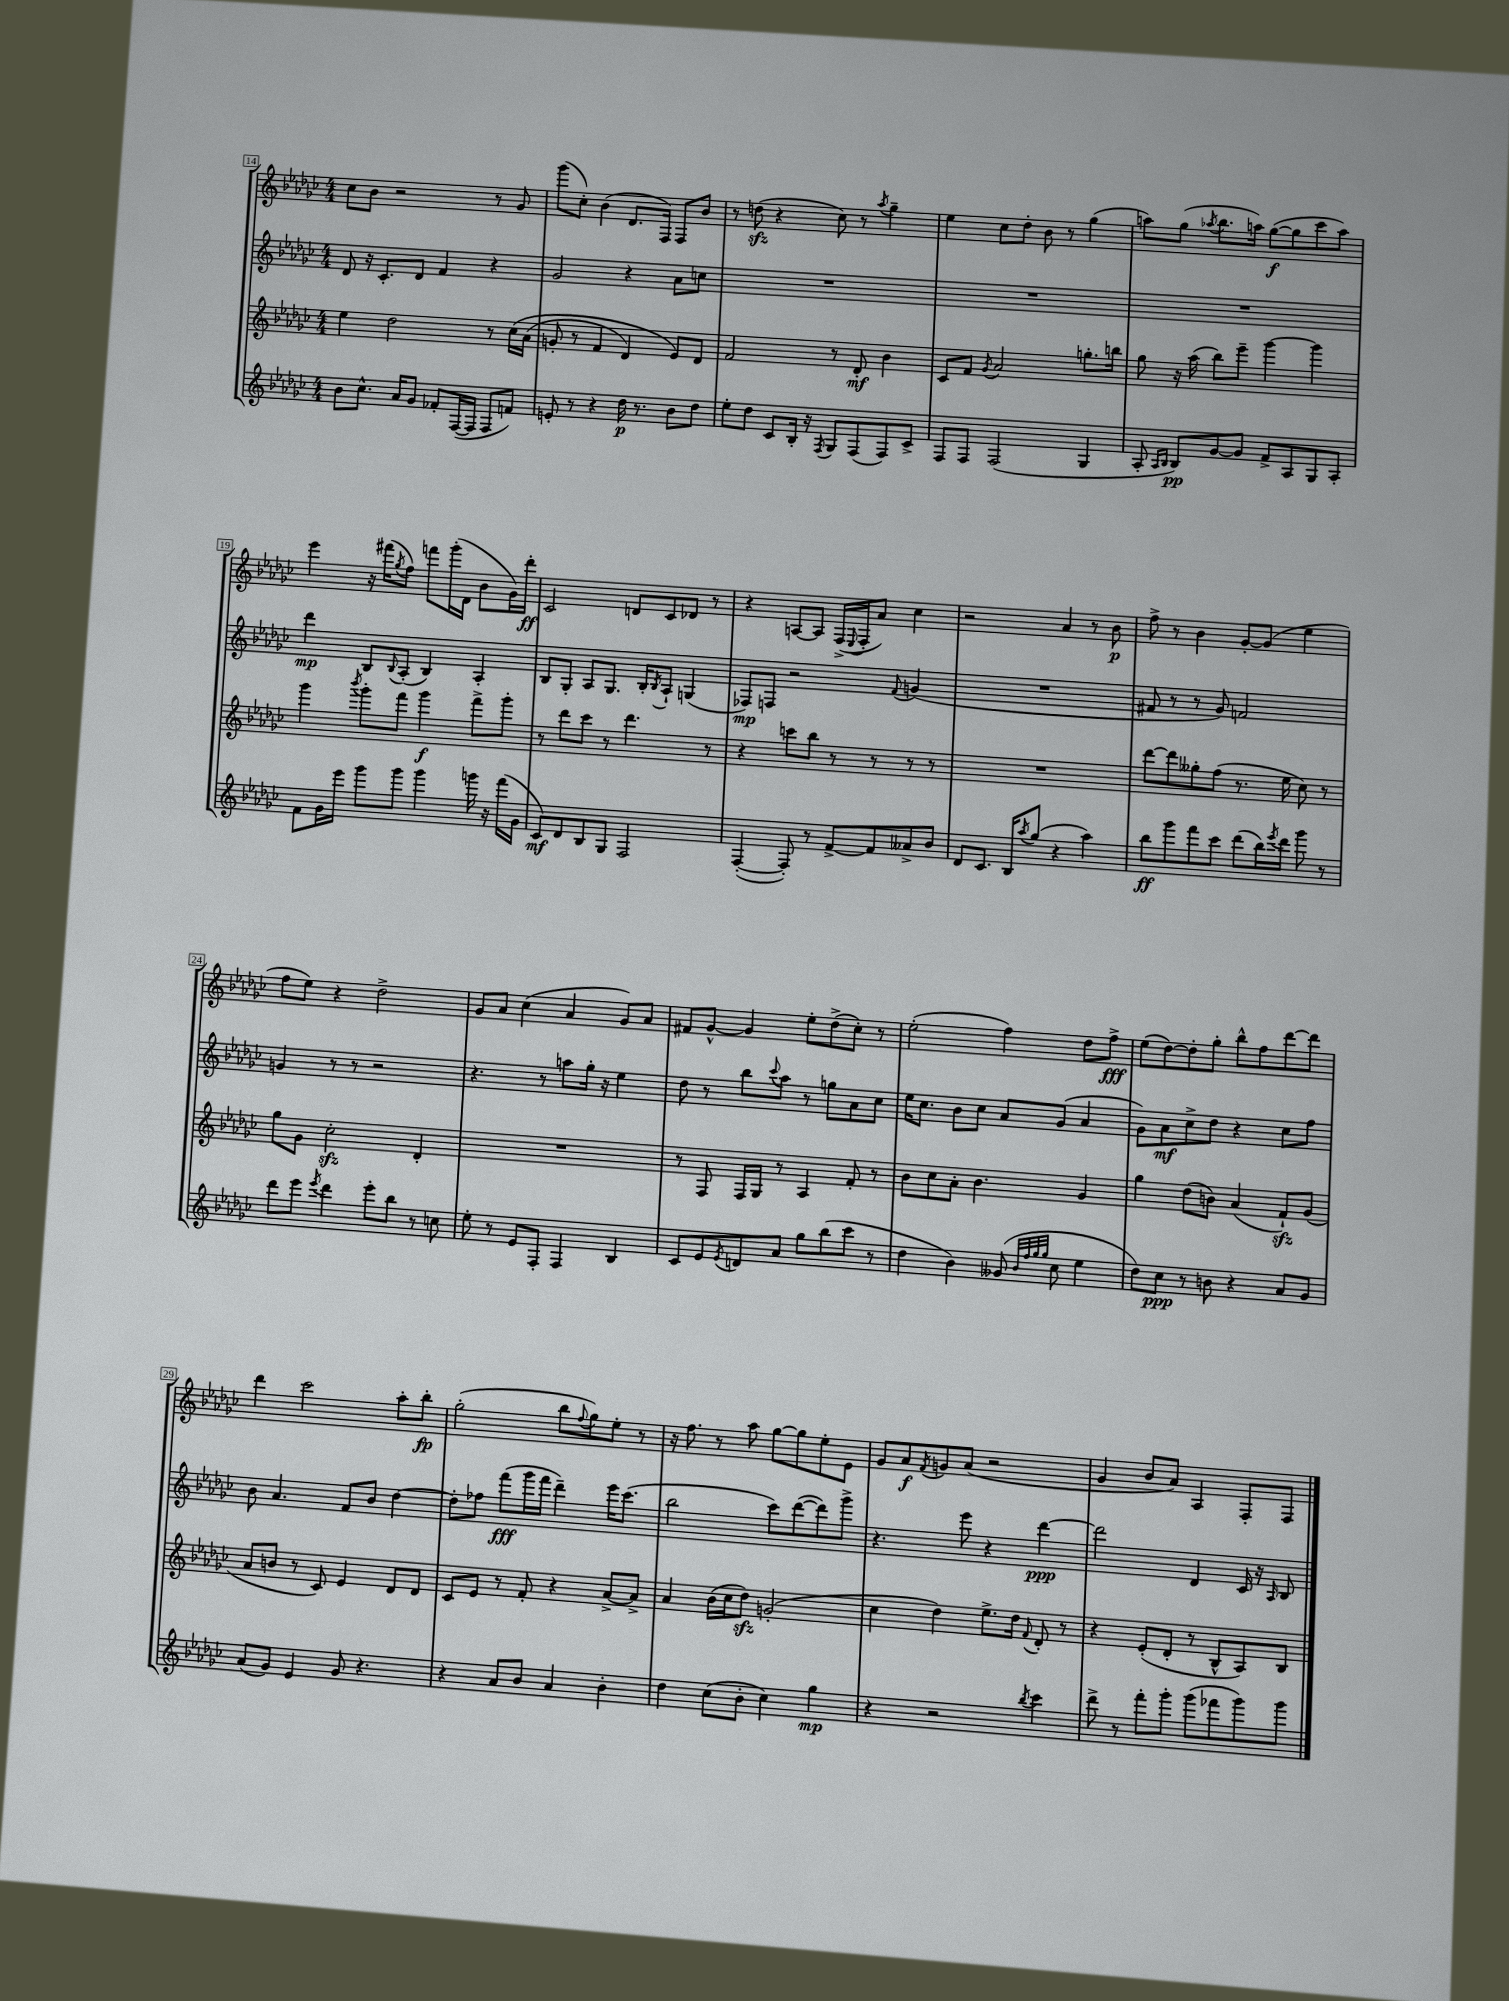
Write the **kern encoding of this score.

**kern	**dynam	**kern	**dynam	**kern	**dynam	**kern	**dynam
*part4	*part4	*part3	*part3	*part2	*part2	*part1	*part1
*staff4	*staff4	*staff3	*staff3	*staff2	*staff2	*staff1	*staff1
*clefG2	*	*clefG2	*	*clefG2	*	*clefG2	*
*k[b-e-a-d-g-c-]	*	*k[b-e-a-d-g-c-]	*	*k[b-e-a-d-g-c-]	*	*k[b-e-a-d-g-c-]	*
*M4/4	*	*M4/4	*	*M4/4	*	*M4/4	*
=14	=14	=14	=14	=14	=14	=14	=14
8b-\L	.	4ee-\	.	8d-/	.	8cc-\L	.
8.cc-^^\J	.	.	.	16r	.	8b-\J	.
.	.	.	.	8.c-'/L	.	.	.
.	.	2dd-\	.	.	.	2r	.
16a-/KL	.	.	.	.	.	.	.
8g-/J	.	.	.	8d-/J	.	.	.
8f-X'/L	.	.	.	4f/	.	.	.
([16F/L	.	.	.	.	.	.	.
16F/JJ]	.	.	.	.	.	.	.
8F/L	.	8r	.	4r	.	8r	.
8fn/J)	.	(16cc-\LL	.	.	.	8g-/	.
.	.	(16a-\JJ	.	.	.	.	.
=15	=15	=15	=15	=15	=15	=15	=15
8en'/	.	8gn'/	.	2g-/	.	(8ggg-\L	.
8r	.	8r	.	.	.	8cc-'\J)	.
4r	.	4f/	.	.	.	(4b-\	.
16dd-\	p	4d-/)	.	4r	.	8.d-/L	.
8.r	.	.	.	.	.	.	.
.	.	.	.	.	.	16F/Jk)	.
8b-\L	.	8e-/L)	.	8a-\L	.	8F/L	.
8dd-\J	.	8d-/J	.	8ccn\J	.	8b-/J	.
=16	=16	=16	=16	=16	=16	=16	=16
8ee-'\L	.	2f/	.	1r	.	8r	.
8dd-\J	.	.	.	.	.	(8ddnzz\	.
8c-/L	.	.	.	.	.	4r	.
16B-'/Jk	.	.	.	.	.	.	.
16r	.	.	.	.	.	.	.
8qF/	.	.	.	.	.	.	.
8G-/L	.	8r	.	.	.	8cc-\)	.
(8F/	.	8d-'/	mf	.	.	8r	.
.	.	.	.	.	.	8qaa-/	.
8F/)	.	4b-\	.	.	.	4gg-~\	.
8c-^/J	.	.	.	.	.	.	.
=17	=17	=17	=17	=17	=17	=17	=17
8F/L	.	8c-/L	.	1r	.	4ee-\	.
8F/J	.	8f/J	.	.	.	.	.
.	.	8qg-/	.	.	.	.	.
(2F/	.	2a-/	.	.	.	8cc-\L	.
.	.	.	.	.	.	8dd-'\J	.
.	.	.	.	.	.	8b-\	.
.	.	.	.	.	.	8r	.
4G-/	.	8.ggn'\L	.	.	.	(4gg-\	.
.	.	16bbn\Jk	.	.	.	.	.
=18	=18	=18	=18	=18	=18	=18	=18
8A-'/	.	8gg-\	.	1r	.	8aan\L)	.
16qqA-/LL	.	.	.	.	.	.	.
16qqB-/JJ	.	.	.	.	.	.	.
8B-/L)	pp	16r	.	.	.	(8gg-\J	.
.	.	(16aa-\	.	.	.	.	.
.	.	.	.	.	.	8qaa-X/	.
[8g-/	.	8bb-\L)	.	.	.	8.bb-\L	.
8g-/J]	.	8eee-~\J	.	.	.	.	.
.	.	.	.	.	.	16aan\Jk)	.
8f^/L	.	[4ggg-\	.	.	.	([8gg-\L	f
8A-/	.	.	.	.	.	8gg-\]	.
8G-/	.	4ggg-\]	.	.	.	8ccc-\	.
8A-'/J	.	.	.	.	.	8aa\J)	.
!!LO:LB:g=z
=19	=19	=19	=19	=19	=19	=19	=19
8f\L	.	4ggg-\	.	4ddd-\	mp	4eee-\	.
16g-\L	.	.	.	.	.	.	.
16eee-\JJ	.	.	.	.	.	.	.
.	.	8qbbb-/	.	.	.	.	.
8ggg-\L	.	8ggg-'\L	.	8B-/L	.	16r	.
.	.	.	.	.	.	(16fff#X\KL	.
.	.	.	.	8qqB-/	.	8qgg-/	.
8ggg-\J	.	8fff\J	.	(8A-'/J	.	8ff\J)	.
4ggg-\	.	4ggg-\	f	4B-/)	.	8fffn\L	.
.	.	.	.	.	.	(16ggg-'\L	.
.	.	.	.	.	.	16d-\JJ	.
16gggn\	.	8fff^\L	.	4A-'/	.	8b-\L	.
16r	.	.	.	.	.	.	.
(16fff\LL	.	8ggg-'\J	.	.	.	16g-\L)	.
16g-\JJ	.	.	.	.	.	16ddd-'\JJ	ff
=20	=20	=20	=20	=20	=20	=20	=20
8c-/L)	mf	8r	.	8B-/L	.	2c-/	.
8d-/	.	8ddd-\L	.	8G-'/J	.	.	.
8B-/	.	8ccc-\J	.	8A-/L	.	.	.
8G-/J	.	8r	.	8.G-/J	.	.	.
2F/	.	4.ddd-\	.	.	.	8dn/L	.
.	.	.	.	16B-'/KL	.	.	.
.	.	.	.	8qB-/	.	.	.
.	.	.	.	8A-`/J	.	8c-/	.
.	.	.	.	(4Gn/	.	8d-X/J	.
.	.	8r	.	.	.	8r	.
=21	=21	=21	=21	=21	=21	=21	=21
([4F'/	.	4r	.	8F-X/L)	mp	4r	.
.	.	.	.	8Fn/J	.	.	.
8F'/])	.	8cccn\L	.	2r	.	[8An/L	.
8r	.	8bb-\J	.	.	.	8A/J]	.
[8f^/L	.	8r	.	.	.	(16F^/LL	.
.	.	.	.	.	.	8qqE-/	.
.	.	.	.	.	.	16F'/J	.
8f/]	.	8r	.	.	.	8a-/J)	.
.	.	.	.	8qqf/	.	.	.
8a--X^/	.	8r	.	(4gn/	.	4cc-\	.
8b-/J	.	8r	.	.	.	.	.
=22	=22	=22	=22	=22	=22	=22	=22
8d-/L	.	1r	.	1r	.	2r	.
8.c-/J	.	.	.	.	.	.	.
16B-/KL	.	.	.	.	.	.	.
8qaa-/	.	.	.	.	.	.	.
(8gg-/J	.	.	.	.	.	.	.
4r	.	.	.	.	.	4a-/	.
4aa-\)	.	.	.	.	.	8r	.
.	.	.	.	.	.	8b-\	p
=23	=23	=23	=23	=23	=23	=23	=23
8bb-\L	ff	[8ddd-\L	.	8f#X/	.	8ff^\	.
8ggg-\	.	8ddd-\]	.	8r	.	8r	.
8fff\	.	8gg--X'\	.	8r	.	4b-\	.
8ccc-\J	.	(8ff\J	.	8g-/)	.	.	.
(8ddd-\L	.	8.r	.	2fn/	.	[8g-'/L	.
16bb-\L)	.	.	.	.	.	(8g-/J]	.
8qeee-/	.	.	.	.	.	.	.
16ddd-\JJ	.	16ee-\	.	.	.	.	.
8ggg-\	.	8cc-\)	.	.	.	4ee-\	.
8r	.	8r	.	.	.	.	.
!!LO:LB:g=z
=24	=24	=24	=24	=24	=24	=24	=24
8ddd-\L	.	8gg-\L	.	4gn/	.	8ff\L	.
8eee-\J	.	8g-\J	.	.	.	8ee-\J)	.
8qeee-/	.	.	.	.	.	.	.
4ddd-\	.	2cc-zz'\	.	8r	.	4r	.
.	.	.	.	8r	.	.	.
8eee-'\L	.	.	.	2r	.	2dd-^\	.
8bb-\J	.	.	.	.	.	.	.
8r	.	4d-'/	.	.	.	.	.
8ccn\	.	.	.	.	.	.	.
=25	=25	=25	=25	=25	=25	=25	=25
8ee-'\	.	1r	.	4.r	.	8g-/L	.
8r	.	.	.	.	.	8a-/J	.
8e-/L	.	.	.	.	.	(4cc-\	.
8F'/J	.	.	.	8r	.	.	.
4F/	.	.	.	8aan\L	.	4a-/	.
.	.	.	.	16gg-'\Jk	.	.	.
.	.	.	.	16r	.	.	.
4B-/	.	.	.	4ee-\	.	8g-/L)	.
.	.	.	.	.	.	8a-/J	.
=26	=26	=26	=26	=26	=26	=26	=26
8c-/L	.	8r	.	8dd-\	.	8f#X/L	.
8e-/	.	8F/	.	8r	.	[8g-^^/J	.
8qe-/	.	.	.	.	.	.	.
8dn/	.	16F/LL	.	8bb-\L	.	4g-/]	.
.	.	16G-/JJ	.	.	.	.	.
.	.	.	.	8qqccc-/	.	.	.
8a-/J	.	8r	.	8aa-\J	.	.	.
8gg-\L	.	4A-/	.	8r	.	8ee-'\L	.
(8bb-\	.	.	.	8ggn\L	.	(8dd-^\	.
8ccc-\J	.	8f'/	.	8a-\	.	8cc-'\J)	.
8r	.	8r	.	8cc-\J	.	8r	.
=27	=27	=27	=27	=27	=27	=27	=27
4dd-\	.	8b-\L	.	16ee-\KL	.	(2ee-'\	.
.	.	.	.	8.cc-\J	.	.	.
.	.	8cc-\	.	.	.	.	.
4b-\)	.	8a-'\J	.	8b-\L	.	.	.
.	.	4.b-\	.	8cc-\J	.	.	.
(8g--X/	.	.	.	8a-/L	.	4ff\)	.
32qqb-/LLL	.	.	.	.	.	.	.
32qqff/	.	.	.	.	.	.	.
32qqgg-/	.	.	.	.	.	.	.
32qqgg-/JJJ	.	.	.	.	.	.	.
8cc-\	.	.	.	(8g-/J	.	.	.
4ee-\	.	4g-/	.	4a-/	.	8dd-\L	.
.	.	.	.	.	.	8ff^\J	fff
=28	=28	=28	=28	=28	=28	=28	=28
8dd-\L)	.	4gg-\	.	8g-\L)	.	(8ee-\L	.
8cc-\J	ppp	.	.	8a-\	mf	[8dd-\)	.
8r	.	(8dd-\L	.	8cc-^\	.	8dd-'\]	.
8bn\	.	8bn\J)	.	8dd-\J	.	8gg-'\J	.
4r	.	(4a-/	.	4r	.	8bb-^^\L	.
.	.	.	.	.	.	8ff\	.
8a-/L	.	8fzz`/L)	.	8cc-\L	.	[8ddd-\	.
8g-/J	.	(8g-/J	.	8ff\J	.	8ddd-\J]	.
!!LO:LB:g=z
=29	=29	=29	=29	=29	=29	=29	=29
(8a-/L	.	8a-/L	.	8b-\	.	4ddd-\	.
8g-/J)	.	8bn/J	.	4.a-/	.	.	.
4e-/	.	8r	.	.	.	2ccc-\	.
.	.	8c-/)	.	.	.	.	.
8g-/	.	4e-/	.	8f/L	.	.	.
4.r	.	.	.	8b-/J	.	.	.
.	.	8d-/L	.	[4dd-\	.	8aa-'\L	.
.	.	8d-/J	.	.	.	8bb-'\J	fp
=30	=30	=30	=30	=30	=30	=30	=30
4r	.	8c-/L	.	8dd-'\L]	.	(2gg-'\	.
.	.	8e-/J	.	8ff-X\J	.	.	.
8a-/L	.	8r	.	(8fff\L	fff	.	.
8b-/J	.	8f'/	.	16ggg-\L	.	.	.
.	.	.	.	16fff\JJ	.	.	.
4a-/	.	4r	.	4ddd-~\)	.	8bb-\L	.
.	.	.	.	.	.	8qqff/	.
.	.	.	.	.	.	8gg-\)	.
4b-'\	.	[8a-^/L	.	16eee-\KL	.	8ee-'\J	.
.	.	.	.	(8.ccc-\J	.	.	.
.	.	8a-^/J]	.	.	.	8r	.
=31	=31	=31	=31	=31	=31	=31	=31
4dd-\	.	4a-/	.	2bb-\	.	16r	.
.	.	.	.	.	.	8.ff\	.
(8cc-\L	.	(16b-\LL	.	.	.	8r	.
.	.	16cc-\J	.	.	.	.	.
8b-'\J	.	8dd-zz\J)	.	.	.	8aa-\	.
4cc-\)	.	(2gn'/	.	8ccc-\L)	.	[8gg-\L	.
.	.	.	.	([8ddd-\	.	8gg-\]	.
4gg-\	mp	.	.	8ddd-\])	.	8ee-'\	.
.	.	.	.	8ggg-^\J	.	8e-\J	.
=32	=32	=32	=32	=32	=32	=32	=32
4r	.	4cc-\	.	4.r	.	8g-/L	.
.	.	.	.	.	.	8a-/	f
.	.	.	.	.	.	8qf/	.
2r	.	4dd-\)	.	.	.	8gn/	.
.	.	.	.	8eee-\	.	(8a-/J	.
.	.	8.ee-^\L	.	4r	.	2r	.
.	.	16dd-\Jk	.	.	.	.	.
8qbb-/	.	8qqf/	.	.	.	.	.
4ccc-\	.	8d-'/	.	[4ddd-\	ppp	.	.
.	.	8r	.	.	.	.	.
=33	=33	=33	=33	=33	=33	=33	=33
8ddd-^\	.	4r	.	2ddd-\]	.	4g-/	.
8r	.	.	.	.	.	.	.
8fff'\L	.	(8e-'/L	.	.	.	8b-/L	.
8ggg-'\J	.	8d-'/J	.	.	.	8a-/J)	.
(8ggg-\L	.	8r	.	4d-/	.	4A-/	.
8fff-X\	.	8B-^^/L	.	.	.	.	.
8ggg-\)	.	8A-/)	.	16c-/	.	8F'/L	.
.	.	.	.	16r	.	.	.
.	.	.	.	16qqA-/	.	.	.
8ggg-\J	.	8B-/J	.	8B-/	.	8F/J	.
==	==	==	==	==	==	==	==
*-	*-	*-	*-	*-	*-	*-	*-
